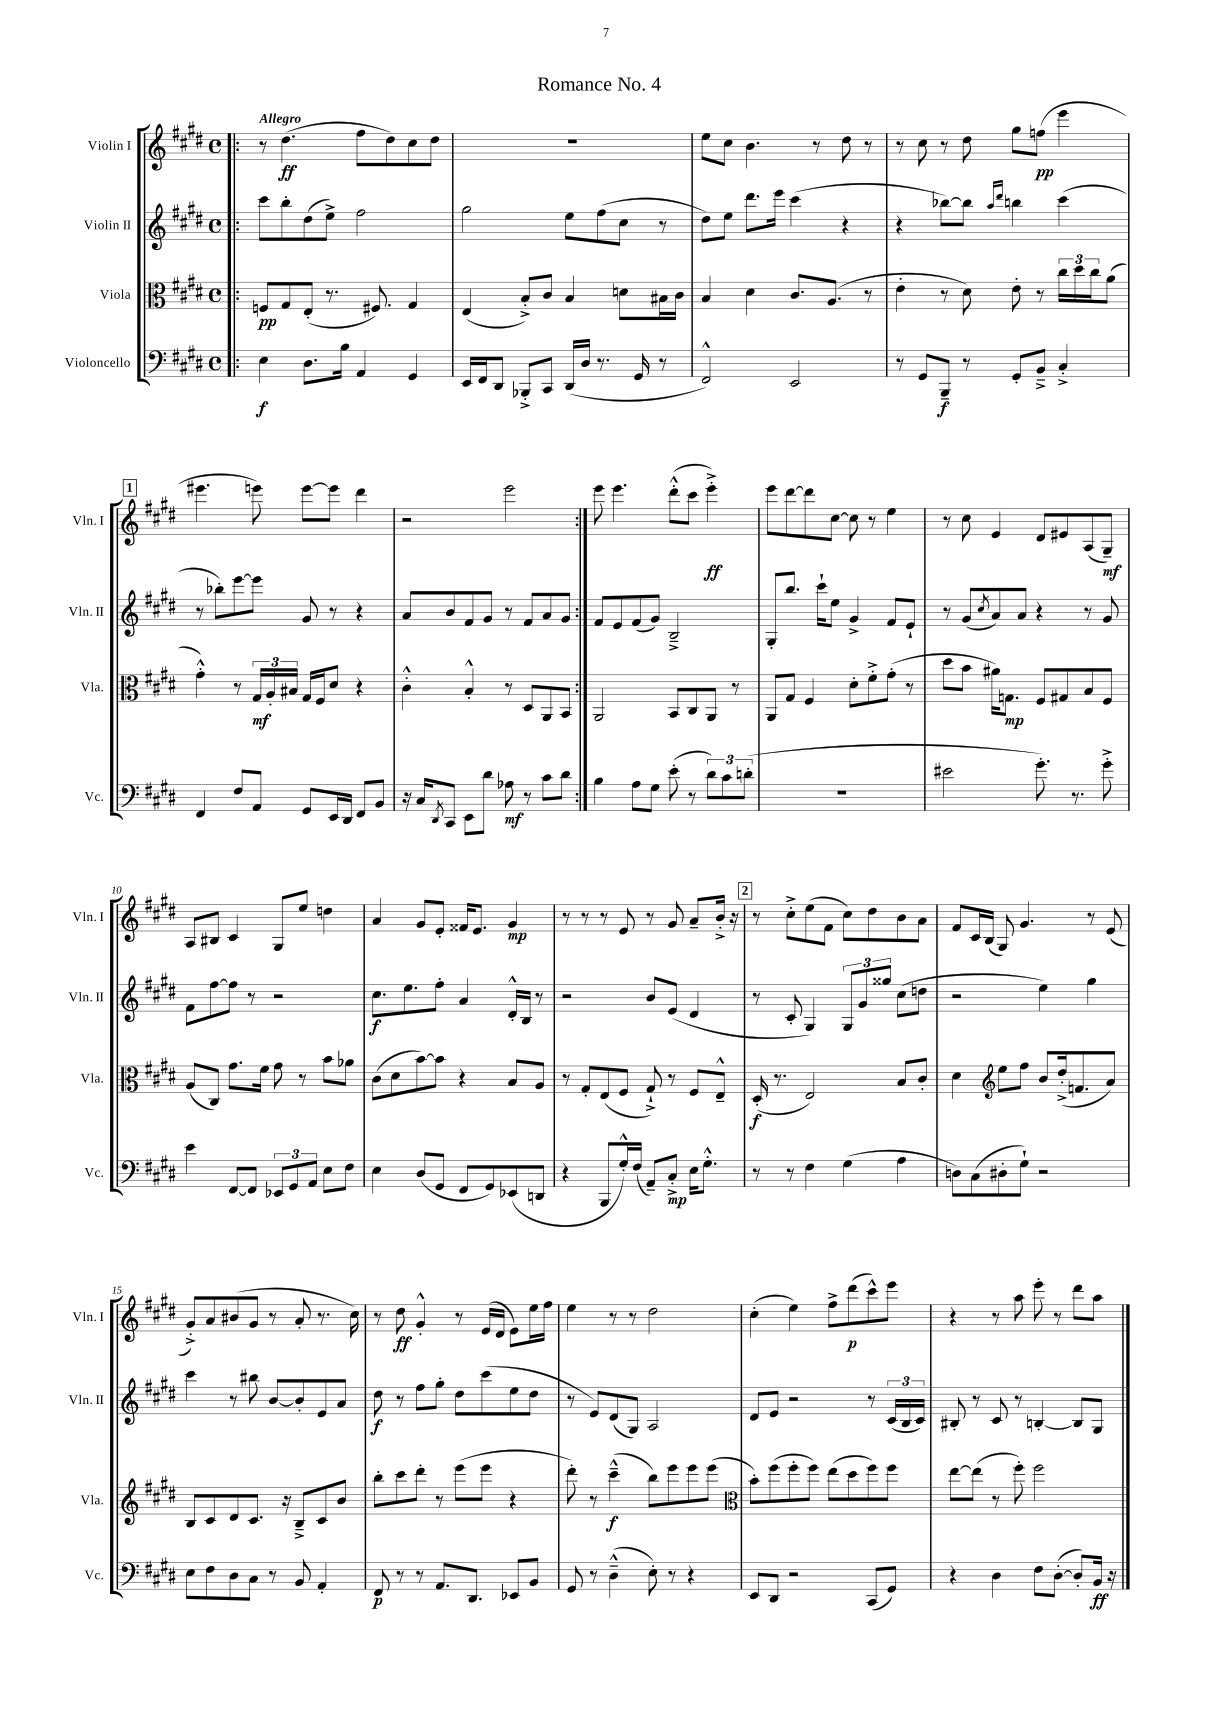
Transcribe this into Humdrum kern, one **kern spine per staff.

**kern	**dynam	**kern	**dynam	**kern	**dynam	**kern	**dynam
*part4	*part4	*part3	*part3	*part2	*part2	*part1	*part1
*staff4	*staff4	*staff3	*staff3	*staff2	*staff2	*staff1	*staff1
*I"Violoncello	*	*I"Viola	*	*I"Violin II	*	*I"Violin I	*
*I'Vc.	*	*I'Vla.	*	*I'Vln. II	*	*I'Vln. I	*
*clefF4	*	*clefC3	*	*clefG2	*	*clefG2	*
*k[f#c#g#d#]	*	*k[f#c#g#d#]	*	*k[f#c#g#d#]	*	*k[f#c#g#d#]	*
*M4/4	*	*M4/4	*	*M4/4	*	*M4/4	*
*met(c)	*	*met(c)	*	*met(c)	*	*met(c)	*
=1!|:	=1!|:	=1!|:	=1!|:	=1!|:	=1!|:	=1!|:	=1!|:
!	!	!	!	!	!	!LO:TX:a:B:t=Allegro	!
4E\	f	8Fn/L	pp	8ccc#\L	.	8r	.
.	.	8G#/	.	8bb'\	.	(4.dd#\	ff
8.D#\L	.	(8E'/J	.	(8dd#\	.	.	.
.	.	8.r	.	8ee^\J)	.	.	.
16B\Jk	.	.	.	.	.	.	.
4AA/	.	.	.	2ff#\	.	8ff#\L	.
.	.	8.F#X/)	.	.	.	.	.
.	.	.	.	.	.	8dd#\)	.
4GG#/	.	4G#/	.	.	.	8cc#\	.
.	.	.	.	.	.	8dd#\J	.
=2	=2	=2	=2	=2	=2	=2	=2
16EE/LL	.	(4E/	.	2gg#\	.	1r	.
16FF#/J	.	.	.	.	.	.	.
8DD#/J	.	.	.	.	.	.	.
8BBB-X'^/L	.	8B'^/L)	.	.	.	.	.
8CC#/J	.	8c#/J	.	.	.	.	.
(16DD#/LL	.	4B/	.	8ee\L	.	.	.
16D#/JJ	.	.	.	.	.	.	.
8.r	.	.	.	(8ff#\	.	.	.
.	.	8dn\L	.	8cc#\J	.	.	.
16GG#/	.	.	.	.	.	.	.
8r	.	16B#X\L	.	8r	.	.	.
.	.	16c#\JJ	.	.	.	.	.
=3	=3	=3	=3	=3	=3	=3	=3
2FF#^^/)	.	4B/	.	8dd#\L)	.	8ee\L	.
.	.	.	.	8ee\J	.	8cc#\J	.
.	.	4d#\	.	8.ddd#\L	.	4.b\	.
.	.	.	.	16eee\Jk	.	.	.
2EE/	.	8.c#/L	.	(4ccc#\	.	.	.
.	.	.	.	.	.	8r	.
.	.	(8.A/J	.	.	.	.	.
.	.	.	.	4r	.	8dd#\	.
.	.	8r	.	.	.	8r	.
=4	=4	=4	=4	=4	=4	=4	=4
8r	.	4e'\	.	4r	.	8r	.
8GG#/L	.	.	.	.	.	8cc#\	.
8BBB~/J	f	8r	.	[8bb-X\L)	.	8r	.
8r	.	8d#\)	.	8bb-\J]	.	8dd#\	.
.	.	.	.	16qqaa/LL	.	.	.
.	.	.	.	16qqddd#/JJ	.	.	.
8GG#'/L	.	8e'\	.	4bbn\	.	8gg#\L	.
8BB~^/J	.	8r	.	.	.	(8ffn\J	pp
4C#'^/	.	24cc#\LL	.	(4ccc#\	.	4eee\	.
.	.	24dd#\	.	.	.	.	.
.	.	24cc#\J	.	.	.	.	.
.	.	(8a\J	.	.	.	.	.
!!LO:LB:g=z
!!LO:REH:place=s1:t=1
=5	=5	=5	=5	=5	=5	=5	=5
4FF#/	.	4g#'^^\)	.	8r	.	4.eee#X\	.
.	.	.	.	8bb-X'\L)	.	.	.
8F#/L	.	8r	.	[8eee\	.	.	.
8AA/J	.	24G#/LL	mf	8eee\J]	.	8eeen\)	.
.	.	24A'/	.	.	.	.	.
.	.	24B#X/JJ	.	.	.	.	.
8GG#/L	.	16G#/LL	.	8g#/	.	[8eee\L	.
.	.	16F#/J	.	.	.	.	.
16EE/L	.	8d#/J	.	8r	.	8eee\J]	.
16DD#/JJ	.	.	.	.	.	.	.
8FF#/L	.	4r	.	4r	.	4ddd#\	.
8BB/J	.	.	.	.	.	.	.
=6	=6	=6	=6	=6	=6	=6	=6
16r	.	4c#'^^\	.	8a/L	.	2r	.
16C#/KL	.	.	.	.	.	.	.
8qDD#/	.	.	.	.	.	.	.
8CC#/J	.	.	.	8b/	.	.	.
8EE\L	.	4B'^^/	.	8f#/	.	.	.
8d#\J	.	.	.	8g#/J	.	.	.
8A-X\	mf	8r	.	8r	.	2eee\	.
8r	.	8D#/L	.	8f#/L	.	.	.
8c#\L	.	8AA/	.	8a/	.	.	.
8d#\J	.	8BB/J	.	8g#/J	.	.	.
=7:|!	=7:|!	=7:|!	=7:|!	=7:|!	=7:|!	=7:|!	=7:|!
4B\	.	2AA/	.	8f#/L	.	8eee\	.
.	.	.	.	8e/	.	4.eee\	.
8A\L	.	.	.	(8f#/	.	.	.
8G#\J	.	.	.	8g#/J)	.	.	.
(8e'\	.	8BB/L	.	2B~^/	.	(8ddd#'^^\L	.
8r	.	8C#/	.	.	.	8ccc#\J	.
12d#\L)	.	8AA/J	.	.	.	4eee'^\)	ff
12c#\	.	.	.	.	.	.	.
.	.	8r	.	.	.	.	.
(12dn'\J	.	.	.	.	.	.	.
=8	=8	=8	=8	=8	=8	=8	=8
1r	.	8AA/L	.	8G#'/L	.	8eee\L	.
.	.	8G#/J	.	8.bb/J	.	[8ddd#\	.
.	.	4F#/	.	.	.	8ddd#\]	.
.	.	.	.	16ccc#`\KL	.	.	.
.	.	.	.	8ee\J	.	[8cc#\J	.
.	.	8d#'\L	.	4g#^/	.	8cc#\]	.
.	.	8f#'^\	.	.	.	8r	.
.	.	(8g#'\J	.	8f#/L	.	4ee\	.
.	.	8r	.	8e`/J	.	.	.
=9	=9	=9	=9	=9	=9	=9	=9
2e#X\	.	8dd#\L	.	8r	.	8r	.
.	.	8b\J	.	(8g#/L	.	8cc#\	.
.	.	.	.	8qcc#/	.	.	.
.	.	16a#X\KL)	.	8a/)	.	4e/	.
.	.	8.Gn\J	mp	.	.	.	.
.	.	.	.	8a/J	.	.	.
8.g#'\)	.	8F#/L	.	4r	.	8d#/L	.
.	.	8G#X/	.	.	.	8e#X/	.
8.r	.	.	.	.	.	.	.
.	.	8B/	.	8r	.	(8A/	.
8g#'^\	.	8F#/J	.	8g#/	.	8G#~/J)	mf
!!LO:LB:g=z
=10	=10	=10	=10	=10	=10	=10	=10
4e\	.	(8A/L	.	8f#\L	.	8A/L	.
.	.	8C#/J)	.	[8ff#\	.	8B#X/J	.
[8FF#/L	.	8.g#\L	.	8ff#\J]	.	4c#/	.
8FF#/J]	.	.	.	8r	.	.	.
.	.	16f#\Jk	.	.	.	.	.
12EE-X/L	.	8g#\	.	2r	.	8G#/L	.
12GG#/	.	.	.	.	.	.	.
.	.	8r	.	.	.	8ee/J	.
12AA/J	.	.	.	.	.	.	.
8E\L	.	8b\L	.	.	.	4ddn\	.
8F#\J	.	8a-X\J	.	.	.	.	.
=11	=11	=11	=11	=11	=11	=11	=11
4E\	.	(8c#\L	.	8.cc#\L	f	4a/	.
.	.	8d#\	.	.	.	.	.
.	.	.	.	8.ee\	.	.	.
(8D#/L	.	[8b\)	.	.	.	8g#/L	.
8GG#/J	.	8b\J]	.	8ff#'\J	.	8e'/J	.
8FF#/L	.	4r	.	4a/	.	16f##X/KL	.
.	.	.	.	.	.	8.e/J	.
8GG#/)	.	.	.	.	.	.	.
(8EE-X/	.	8B/L	.	16d#'^^/LL	.	4g#/	mp
.	.	.	.	16B/JJ	.	.	.
8DDn/J	.	8A/J	.	8r	.	.	.
=12	=12	=12	=12	=12	=12	=12	=12
4r	.	8r	.	2r	.	8r	.
.	.	8G#'/L	.	.	.	8r	.
8BBB/L	.	(8E/	.	.	.	8r	.
16G#'^^/L)	.	8F#/J	.	.	.	8e/	.
(16F#/JJ	.	.	.	.	.	.	.
8AA~/L)	.	8G#`^/)	.	8b/L	.	8r	.
8C#'^/J	mp	8r	.	(8e/J	.	8g#/	.
16E\KL	.	8F#/L	.	4d#/	.	8a~/L	.
8.G#'^^\J	.	.	.	.	.	.	.
.	.	8E~^^/J	.	.	.	16b'^/Jk	.
.	.	.	.	.	.	16r	.
!!LO:REH:place=s1:t=2
=13	=13	=13	=13	=13	=13	=13	=13
8r	.	(16D#'/	f	8r	.	8r	.
.	.	8.r	.	.	.	.	.
8r	.	.	.	8c#'/	.	8cc#'^\L	.
4F#\	.	2E/)	.	4G#/)	.	(8ee\	.
.	.	.	.	.	.	8f#\J	.
(4G#\	.	.	.	12G#/L	.	8cc#\L)	.
.	.	.	.	12g#/	.	.	.
.	.	.	.	.	.	8dd#\	.
.	.	.	.	12gg##X/J	.	.	.
4A\	.	8B/L	.	(8cc#\L	.	8b\	.
.	.	8c#'/J	.	8ddn\J	.	8a\J	.
=14	=14	=14	=14	=14	=14	=14	=14
8Dn\L)	.	4d#\	.	2r	.	8f#/L	.
(8C#\	.	.	.	.	.	16c#/L	.
.	.	.	.	.	.	(16B/JJ	.
*	*	*clefG2	*	*	*	*	*
8D#X'\	.	8ee\L	.	.	.	8G#/)	.
8G#`\J)	.	8ff#\J	.	.	.	4.g#/	.
2r	.	8b/L	.	4ee\)	.	.	.
.	.	(16dd#'^/k	.	.	.	.	.
.	.	8.fn/	.	.	.	.	.
.	.	.	.	4gg#\	.	8r	.
.	.	8a/J)	.	.	.	(8e/	.
!!LO:LB:g=z
=15	=15	=15	=15	=15	=15	=15	=15
8E\L	.	8B/L	.	4ccc#\	.	8g#'^/L)	.
8F#\	.	8c#/	.	.	.	8a/	.
8D#\	.	8d#/	.	8r	.	(8b#X/	.
8C#\J	.	8.c#/J	.	8bb#X\	.	8g#/J	.
8r	.	.	.	[8b/L	.	8r	.
.	.	16r	.	.	.	.	.
8BB/	.	8B~^/L	.	8b'/]	.	8a'/	.
4AA'/	.	8c#/	.	8e/	.	8.r	.
.	.	8b/J	.	8a/J	.	.	.
.	.	.	.	.	.	16cc#\)	.
=16	=16	=16	=16	=16	=16	=16	=16
8FF#/	p	8bb'\L	.	8dd#\	f	8r	.
8r	.	8ccc#\	.	8r	.	8dd#\	ff
8r	.	8ddd#'\J	.	8ff#\L	.	4g#'^^/	.
8.AA/L	.	8r	.	8gg#'\J	.	.	.
.	.	(8eee\L	.	8dd#\L	.	8r	.
8.DD#/J	.	.	.	.	.	.	.
.	.	8eee\J	.	(8ccc#\	.	(16e/LL	.
.	.	.	.	.	.	16d#/JJ	.
8EE-X/L	.	4r	.	8ee\	.	8e\L)	.
8BB/J	.	.	.	8dd#\J	.	16ee\L	.
.	.	.	.	.	.	16ff#\JJ	.
=17	=17	=17	=17	=17	=17	=17	=17
8GG#/	.	8ddd#'\)	.	8r	.	4ee\	.
8r	.	8r	.	8e/L)	.	.	.
(4D#~^^\	.	(4ccc#~^^\	f	(8d#/	.	8r	.
.	.	.	.	8G#/J)	.	8r	.
8E'\)	.	8bb\L)	.	2A/	.	2dd#\	.
8r	.	8eee\	.	.	.	.	.
4r	.	8eee\	.	.	.	.	.
.	.	(8eee\J	.	.	.	.	.
=18	=18	=18	=18	=18	=18	=18	=18
*	*	*clefC3	*	*	*	*	*
8EE/L	.	8b'\L)	.	8d#/L	.	(4cc#'\	.
8DD#/J	.	(8ff#\	.	8e/J	.	.	.
2r	.	8ff#'\	.	2r	.	4ee\)	.
.	.	8ff#\J)	.	.	.	.	.
.	.	(8ee\L	.	.	.	8ff#^\L	.
.	.	8dd#\	.	.	.	(8ddd#\	p
(8CC#/L	.	8ff#\)	.	8r	.	8ccc#^^\)	.
8GG#/J)	.	8ff#\J	.	(24c#/LL	.	8eee\J	.
.	.	.	.	24B/	.	.	.
.	.	.	.	24c#/JJ)	.	.	.
=19	=19	=19	=19	=19	=19	=19	=19
4r	.	[8ee\L	.	8B#X'/	.	4r	.
.	.	(8ee\J]	.	8r	.	.	.
4D#\	.	8r	.	8c#/	.	8r	.
.	.	8ff#'\)	.	8r	.	8aa\	.
8F#\L	.	2ff#\	.	[4Bn'/	.	8eee'\	.
([8D#'\J	.	.	.	.	.	8r	.
8D#'/L])	.	.	.	8B/L]	.	8ddd#\L	.
16BB/Jk	ff	.	.	8G#/J	.	8aa\J	.
16r	.	.	.	.	.	.	.
==	==	==	==	==	==	==	==
*-	*-	*-	*-	*-	*-	*-	*-
